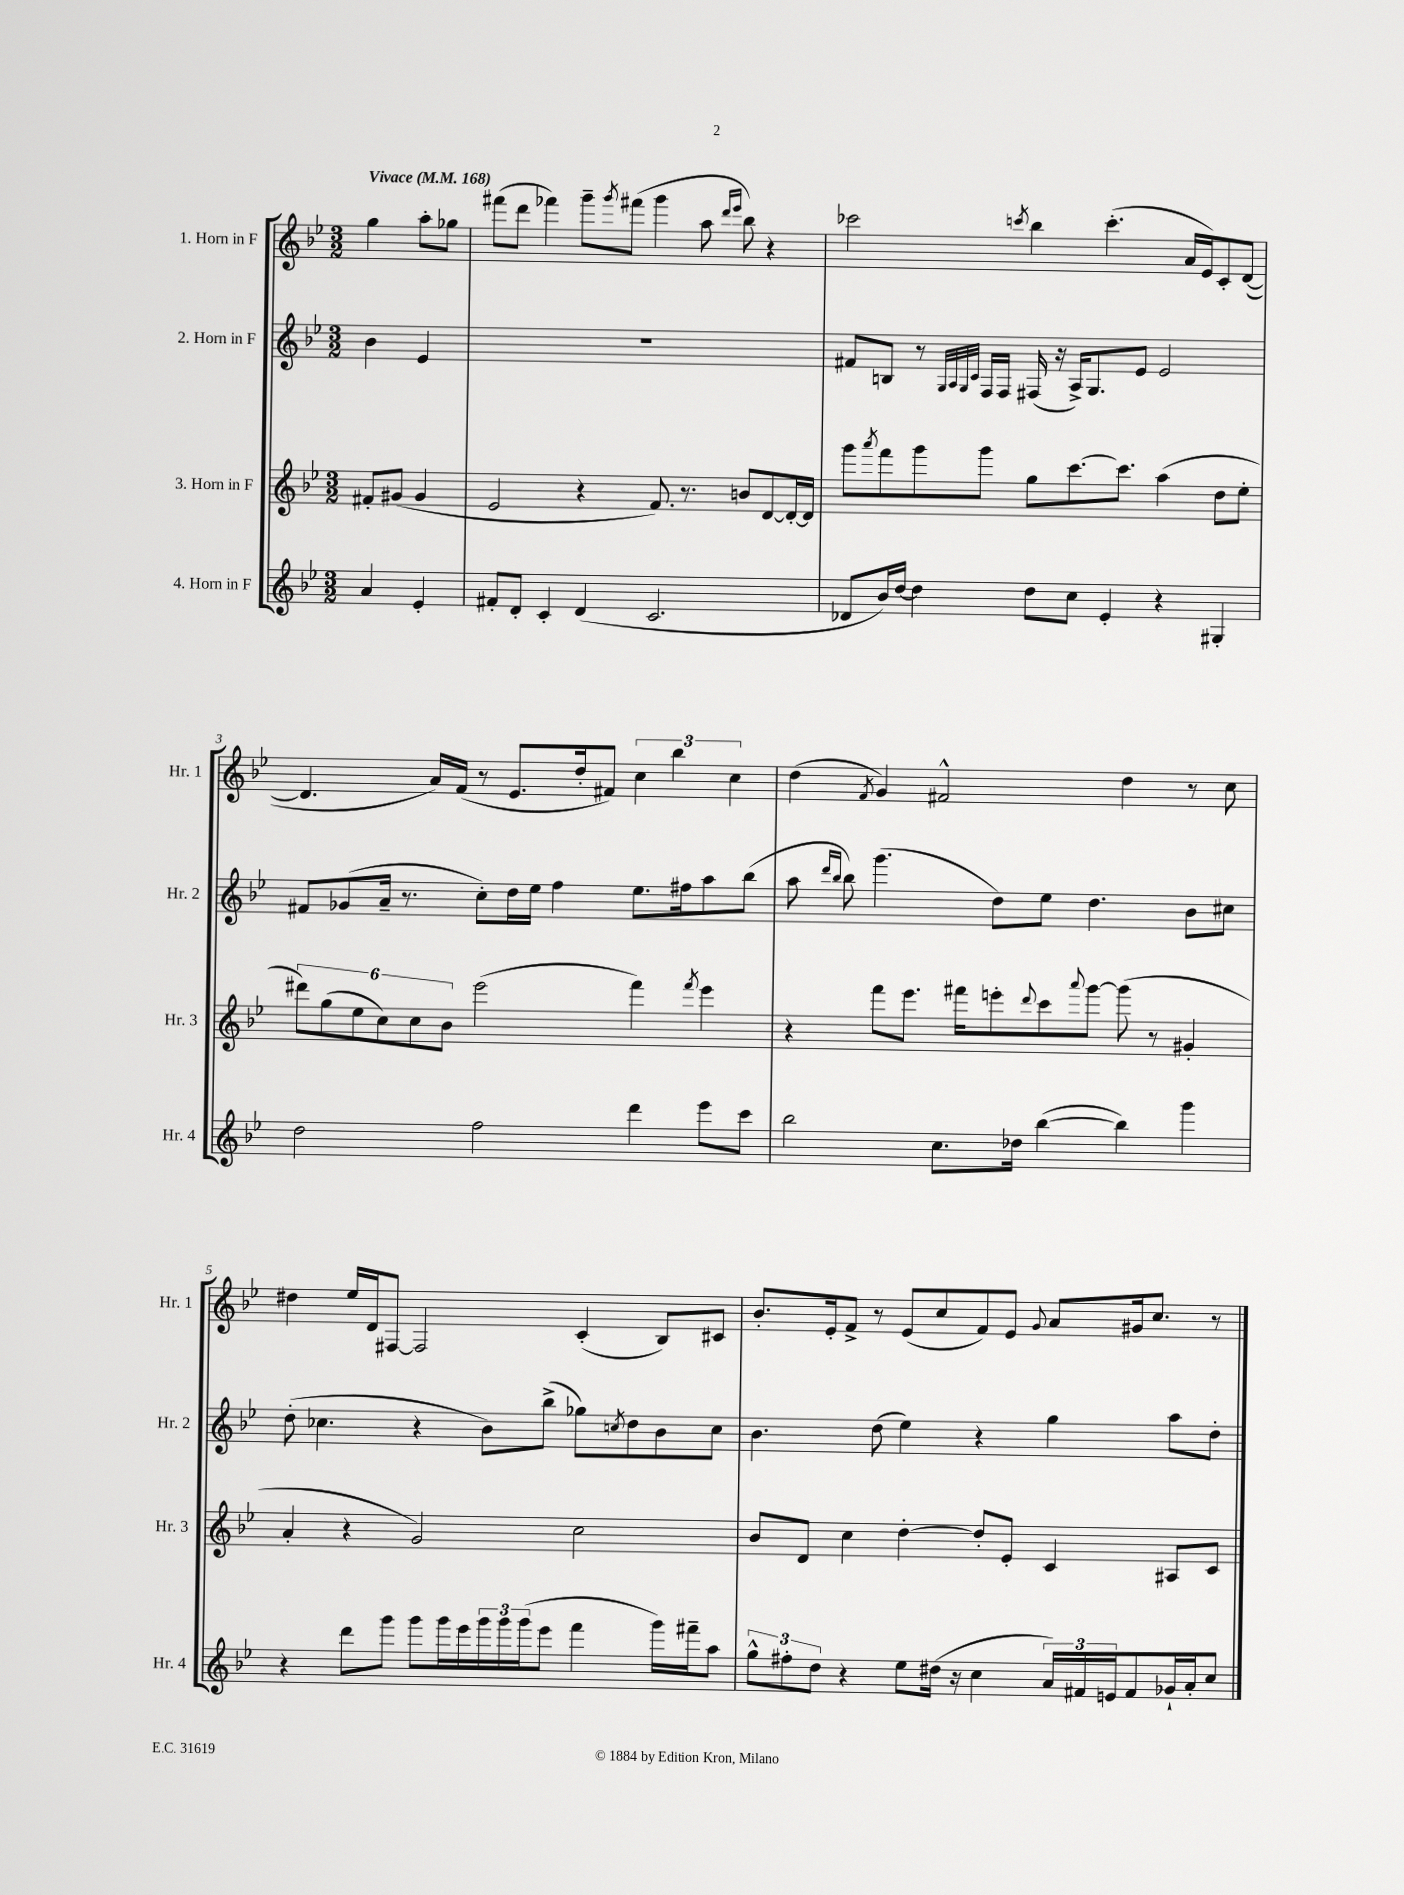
<<
\new StaffGroup <<
\new Staff = "s0" \with { instrumentName = "1. Horn in F" shortInstrumentName = "Hr. 1" } {
    \clef treble \key bes \major \numericTimeSignature \time 3/2 \partial 2 \tempo "Vivace" 4 = 168
    g''4 a''8-. ges''8 |
    fis'''8( d'''8 fes'''4) g'''8-- \acciaccatura { g'''8 } fis'''8( g'''4 a''8 \grace { d'''16 ees'''16 } bes''8) r4 |
    ces'''2 \acciaccatura { c'''8 } bes''4 c'''4.-.( a'16 ees'16) c'8-. d'8~( |
    d'4. a'16) f'16( r8 ees'8. d''16-. fis'8) \tuplet 3/2 { c''4 bes''4 c''4 } |
    d''4( \acciaccatura { f'8 } g'4) fis'2-^ d''4 r8 c''8 |
    dis''4 ees''16 d'16 fis8~ fis2 c'4-.( bes8) cis'8 |
    bes'8.-. ees'16-. f'8-> r8 ees'8( c''8 f'8) ees'8 \appoggiatura { g'8 } a'8 gis'16 c''8. r8 \bar "|." |
}
\new Staff = "s1" \with { instrumentName = "2. Horn in F" shortInstrumentName = "Hr. 2" } {
    \clef treble \key bes \major \numericTimeSignature \time 3/2 \partial 2
    bes'4 ees'4 |
    R1. |
    fis'8 b8 r8 \grace { g32 a32 g32 c'32 } f16 f16 fis16( r16 a16->) g8. ees'8 ees'2 |
    fis'8 ges'8( a'16-- r8. c''8-.) d''16 ees''16 f''4 ees''8. fis''16 a''8 bes''8( |
    a''8 \grace { d'''16 bes''16 } bes''8) g'''4.( d''8) ees''8 d''4. bes'8 cis''8 |
    d''8-.( ces''4. r4 bes'8) bes''8->( ges''8) \acciaccatura { c''8 } d''8 bes'8 c''8 |
    bes'4. d''8( ees''4) r4 g''4 a''8 d''8-. \bar "|." |
}
\new Staff = "s2" \with { instrumentName = "3. Horn in F" shortInstrumentName = "Hr. 3" } {
    \clef treble \key bes \major \numericTimeSignature \time 3/2 \partial 2
    fis'8-. gis'8( gis'4 |
    ees'2 r4 f'8.) r8. b'8 d'8~ d'16~-. d'16 |
    g'''8 \acciaccatura { a'''8 } f'''8 g'''8 g'''8 g''8 c'''8.~ c'''8. a''4( d''8 ees''8-. |
    \tuplet 6/4 { dis'''8) g''8( ees''8 c''8) c''8 bes'8 } ees'''2( f'''4) \acciaccatura { f'''8 } ees'''4 |
    r4 f'''8 ees'''8. fis'''16 e'''8-. \appoggiatura { d'''8 } c'''8 \appoggiatura { a'''8 } g'''8~ g'''8( r8 gis'4-. |
    a'4-. r4 g'2) c''2 |
    bes'8 d'8 c''4 d''4~-. d''8-. ees'8-. c'4 ais8 c'8 \bar "|." |
}
\new Staff = "s3" \with { instrumentName = "4. Horn in F" shortInstrumentName = "Hr. 4" } {
    \clef treble \key bes \major \numericTimeSignature \time 3/2 \partial 2
    a'4 ees'4-. |
    fis'8-. d'8-. c'4-. d'4( c'2. |
    des'8 bes'16) d''16~ d''4 d''8 c''8 ees'4-. r4 gis4-. |
    d''2 f''2 d'''4 ees'''8 c'''8 |
    bes''2 c''8. des''16 bes''4~( bes''4) g'''4 |
    r4 d'''8 g'''8 g'''8 g'''16 ees'''16 \tuplet 3/2 { g'''16 g'''16 g'''16( } ees'''8 f'''4 g'''16) fis'''16-- a''8 |
    \tuplet 3/2 { g''8-^ fis''8-. d''8 } r4 ees''8 dis''16( r16 c''4 \tuplet 3/2 { a'16) fis'16 e'16 } fis'8 ges'16-! a'16-. c''8 \bar "|." |
}
>>
>>
